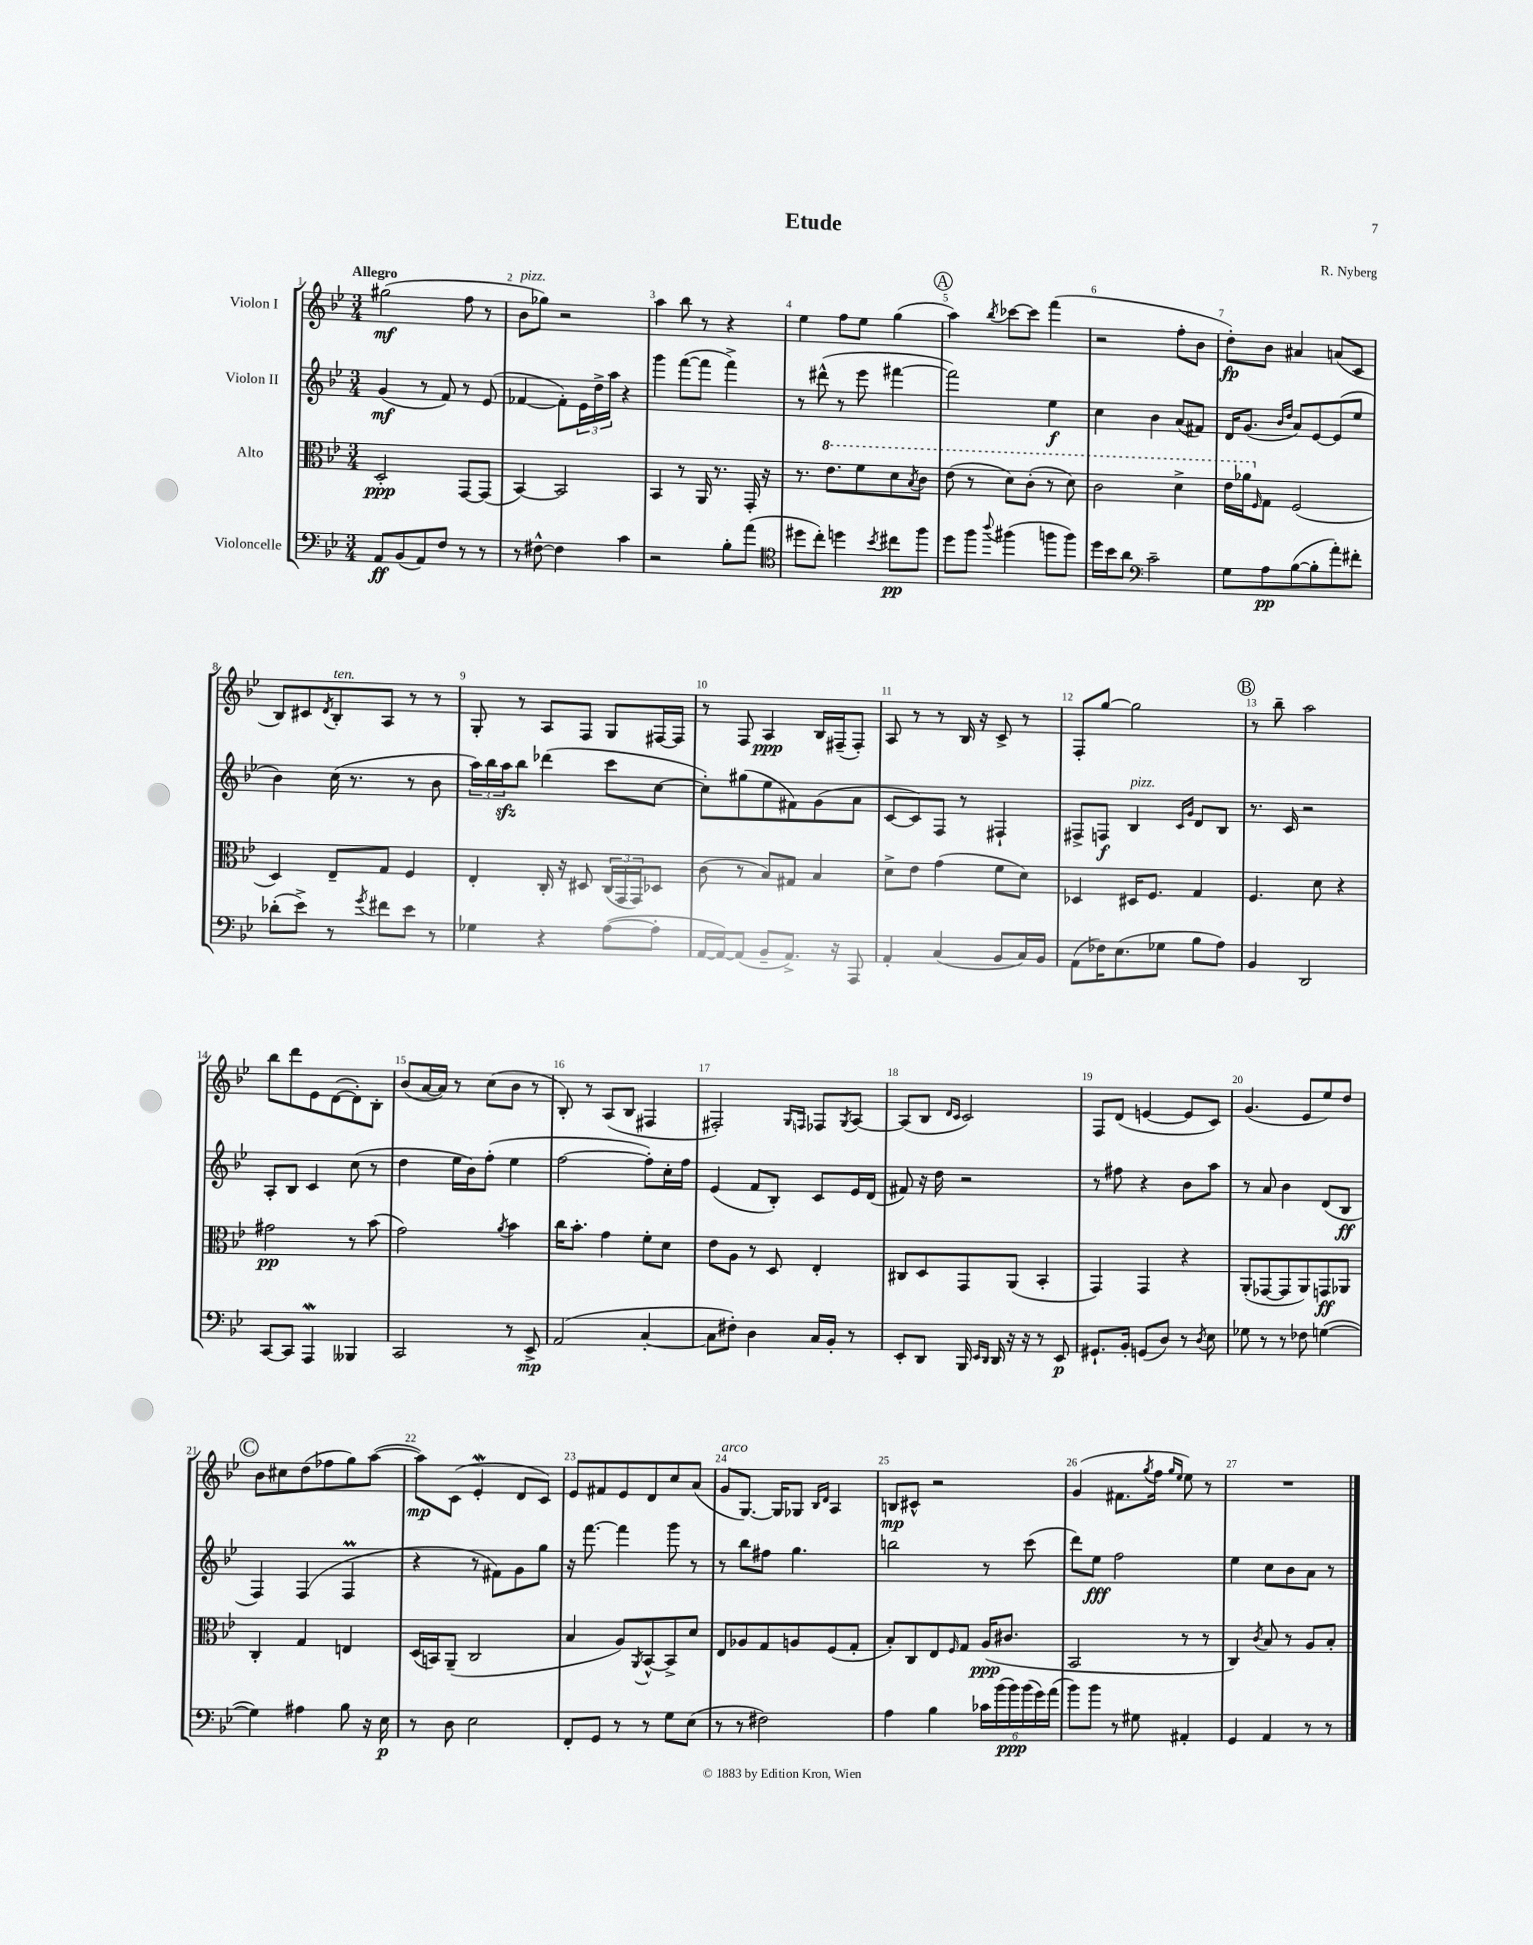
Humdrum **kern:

**kern	**kern	**kern	**kern
*staff4	*staff3	*staff2	*staff1
*clefF4	*clefC3	*clefG2	*clefG2
*k[b-e-]	*k[b-e-]	*k[b-e-]	*k[b-e-]
*M3/4	*M3/4	*M3/4	*M3/4
8AA	2D'	(4g	(2gg#
(8BB-	.	.	.
8AA)	.	8r	.
8F	.	8f)	.
8r	[8GG	8r	8ff
8r	(8GG]	(8e-	8r
=	=	=	=
8r	[4BB-)	[4f-	8b-
[8F#^^	.	.	8gg-)
4F#]	2BB-]	8f-'])	2r
.	.	24e-	.
.	.	24dd^	.
.	.	24aa	.
4c	.	4r	.
=	=	=	=
2r	4BB-	4ggg	4aa
.	8r	([8fff	8bb-
.	16AA	8fff]	8r
.	8.r	.	.
8B-'	.	4fff^)	4r
(8a	16GG'	.	.
.	16r	.	.
=	=	=	=
*clefC4	*	*	*
8dd#	8.r	8r	4ee-
8cc')	.	(8ddd#^^	.
.	8.ee-	.	.
4dd	.	8r	8ff
.	8ff	8eee-	8ee-
8qb-	.	.	.
8cc#	8dd	[4fff#	(4gg
.	8qb-	.	.
8ff	8cc	.	.
=	=	=	=
8dd	(8ee-	2fff#])	4aa)
8ff	8r	.	.
8qqaa	.	.	8qbb-
(4ff#	8dd)	.	[8ccc-
.	(8cc'	.	8ccc-]
8ff	8r	4ee-	(4fff
8ff)	8dd)	.	.
=	=	=	=
16dd	2cc	4cc	2r
16b-	.	.	.
8a	.	.	.
*clefF4	*	*	*
2c~	.	4b-	.
.	4dd^	(8a	8ff'
.	.	8f#)	8b-
=	=	=	=
8G	16ee-	16d	8dd')
.	16aa-	(8.g	.
.	16qqF	.	.
8A	8G	.	8b-
.	.	16qqb-	.
.	.	16qqdd	.
([8B-	(2F	8a)	4a#
8B-']	.	[8e-	.
8a')	.	(8e-]	(8a
8f#'	.	8ee-	8c
=	=	=	=
(8d-'	4D)	4b-)	8B-)
8e-^)	.	.	8c#
.	.	.	8qd
8r	8E-~	(16cc	8B-'
.	.	8.r	.
8qg	.	.	.
8f#	8G	.	8A
8e-	4F	8r	8r
8r	.	8b-	8r
=	=	=	=
4G-	4E-'	24aa)	8G'
.	.	24bb-	.
.	.	24aa	.
.	.	8bb-	8r
4r	16C'	(4ddd-	8A
.	16r	.	.
.	8D#	.	8F
([8A	(24C	8ccc	8G
.	24GG	.	.
.	24GG)	.	.
8A']	8D-	[8cc	[16F#
.	.	.	16F#]
=	=	=	=
[16AA	(8c	8cc'])	8r
16AA_)	.	.	.
(8AA]	8r	(8gg#	8F
8BB-~	8B-)	8ee-	4A
8.AA^)	8G#	8f#)	.
.	4B-	(8g	16B-
16r	.	.	(16F#~
8AAA	.	8a	8F#')
=	=	=	=
4AA'	8d^	[8c	8A
.	8e-	8c])	8r
(4C	(4g	8F	8r
.	.	8r	16B-
.	.	.	16r
8BB-	8f	4F#`	8c^
16C)	8d)	.	8r
16BB-	.	.	.
=	=	=	=
(8AA	4D-	8F#^	8F'
16F-)	.	8F	[8gg
(8.E-	.	.	.
.	16D#	4B-	2gg]
.	8.F	.	.
8G-	.	.	.
.	.	16qqc	.
.	.	16qqg	.
8B-	4G	8d	.
8A)	.	8B-	.
=	=	=	=
4BB-	4.F	8.r	8r
.	.	.	8bb-~
.	.	16c	.
2DD	.	2r	2aa
.	8d	.	.
.	4r	.	.
=	=	=	=
[8CC	2g#	8A'	8bb-
8CC]	.	8B-	8ddd
4AAA	.	4c	8e-
.	.	.	([8d
4BBB--	8r	(8cc	8d'])
.	(8b-	8r	8B-'
=	=	=	=
2CC	2g)	4dd	(8b-
.	.	.	[16a
.	.	.	16a])
.	.	16ee-	8r
.	.	16b-)	.
.	.	(8ff'	(8cc
.	8qa	.	.
8r	4b-	4ee-	8b-
8EE-^	.	.	8r
=	=	=	=
(2AA	16cc	[2ff	8B-')
.	8.b-'	.	.
.	.	.	8r
.	4g	.	(8A
.	.	.	8B-
[4C'	8f'	8ff'])	4F#
.	8d	16cc'	.
.	.	16ff	.
=	=	=	=
8C]	8e-	(4e-	2F#')
8F#')	8A	.	.
4D	8r	8f	.
.	8D	8B-')	.
.	.	.	16qqG
.	.	.	16qqF
16C	4E-'	8c	8F-
16BB-'	.	.	.
.	.	.	8qG
8r	.	16e-	[8A
.	.	(16d	.
=	=	=	=
8EE-'	8C#	8f#)	(8A]
8DD	8D	16r	8B-
.	.	16dd	.
.	.	.	16qqd
.	.	.	16qqc
16BBB-	8GG	2r	2c)
16qqEE-	.	.	.
16qqDD	.	.	.
16DD	.	.	.
16r	(8AA	.	.
16r	.	.	.
8r	4BB-'	.	.
8EE-	.	.	.
=	=	=	=
8.GG#`	4GG)	8r	8F
.	.	8ff#	(8d
16BB-'	.	.	.
(8GG	4GG	4r	[4e
8D)	.	.	.
8r	4r	8b-	8e]
8qD	.	.	.
8E-	.	8aa	8c)
=	=	=	=
8G-	(8AA'	8r	(4.g
8r	[8GG-	8a	.
8r	8GG-]	4b-	.
8F-	8AA)	.	8e-
([4G	8GG	(8d	8ee-)
.	8AA-	8B-	8dd
=	=	=	=
4G])	4C'	4F)	8b-
.	.	.	8cc#
4A#	4G	(4F	(8dd
.	.	.	8ff-
8B-	4E	4F	8gg)
16r	.	.	([8aa
16E-	.	.	.
=	=	=	=
8r	(16D	4r	8aa])
.	16BB)	.	.
8D	(8AA~	.	(8c
2E-	2C	8r	4e-'
.	.	8f#)	.
.	.	8g	8d
.	.	8gg	8c)
=	=	=	=
8FF'	4B-	16r	8e-
.	.	[8.fff	.
8GG	.	.	8f#
8r	8A)	4fff]	8e-
.	8qAA	.	.
8r	[8BB-^^	.	8d
8G	8BB-^]	8ggg	8cc
(8E-	8d	8r	(8a
=	=	=	=
8r	8E-	8r	8g
8r	8A-	8bb-	[8.G)
2F#)	8G	8ff#	.
.	.	.	16G]
.	8A	4.gg	8G-
.	.	.	16qqB-
.	.	.	16qqd
.	(8F	.	4A
.	8G'	.	.
=	=	=	=
4A	8B-')	2bb	8B
.	8C	.	8c#^^
4B-	8E-	.	2r
.	16qqF	.	.
.	8G	.	.
24c-	(16A	8r	.
(24b-	.	.	.
.	8.c#	.	.
24b-)	.	.	.
(24b-	.	(8ccc	.
24g)	.	.	.
(24a	.	.	.
=	=	=	=
8b-)	2BB-	8ddd)	(4g
8b-	.	8ee-	.
8r	.	2ff	8.f#
8G#	.	.	.
.	.	.	8qgg
.	.	.	16ff
.	.	.	16qqgg
.	.	.	16qqee-
4AA#'	8r	.	8ee-)
.	8r	.	8r
=	=	=	=
4GG	4C)	4ee-	2.r
.	8qc	.	.
4AA	8B-	8cc	.
.	8r	8b-	.
8r	8A	8a	.
8r	8B-'	8r	.
==	==	==	==
*-	*-	*-	*-
